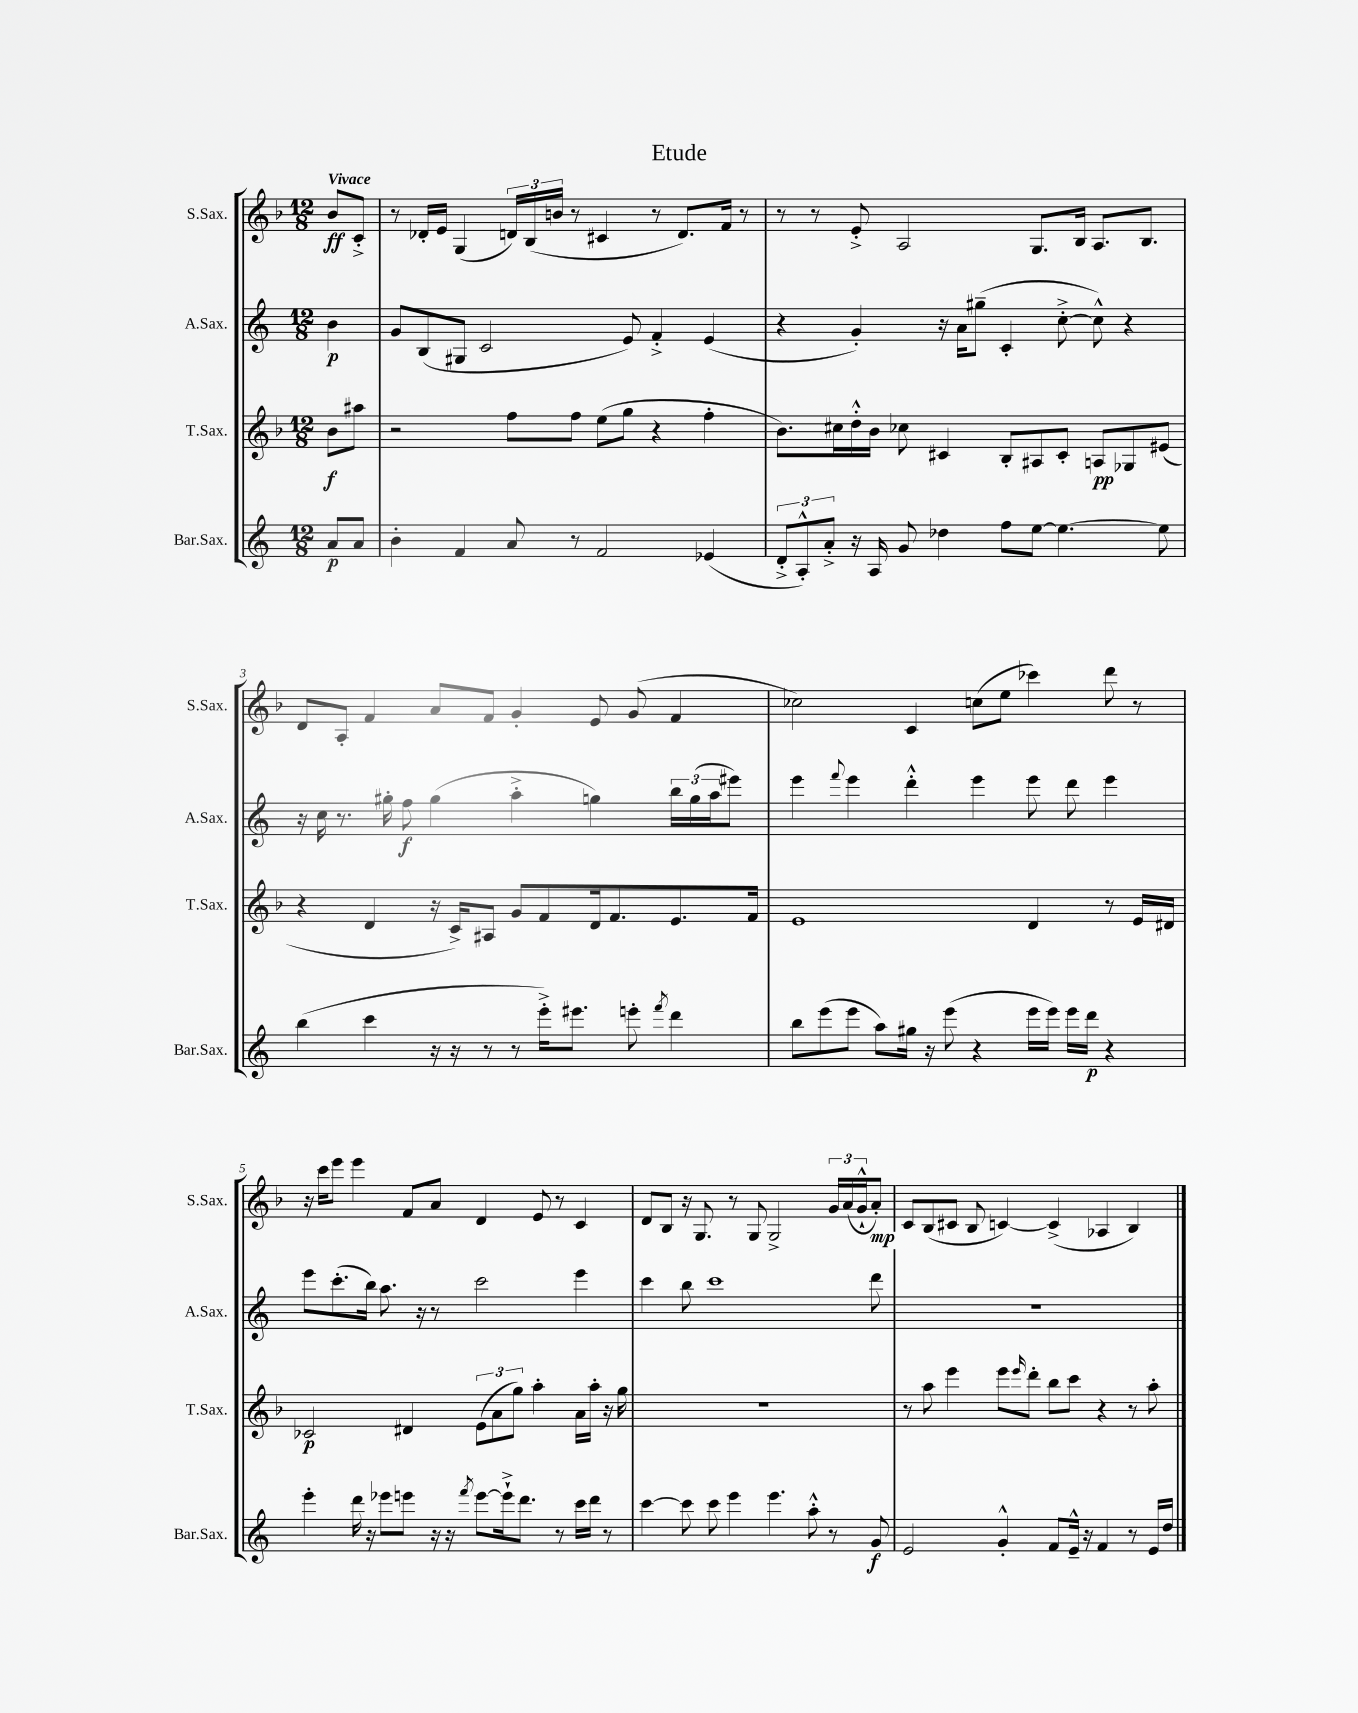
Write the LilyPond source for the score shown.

\header { title = "Etude" }
<<
\new StaffGroup <<
\new Staff = "s0" \with { instrumentName = "S.Sax." shortInstrumentName = "S.Sax." } {
    \clef treble \key f \major \numericTimeSignature \time 12/8 \partial 4 \tempo "Vivace"
    bes'8\ff c'8-.-> |
    r8 des'16-. e'16 g4( \tuplet 3/2 { d'16) bes16( b'16 } r8 cis'4 r8 d'8.) f'16 r8 |
    r8 r8 e'8-.-> a2 g8. bes16 a8. bes8. |
    d'8 a8-. f'4 a'8 f'8 g'4-. e'8 g'8( f'4 |
    ces''2) c'4 c''8( e''8 ces'''4) d'''8 r8 |
    r16 c'''16 e'''8 e'''4 f'8 a'8 d'4 e'8 r8 c'4 |
    d'8 bes8 r16 g8. r8 g8 g2-> \tuplet 3/2 { g'16 a'16( g'16-!-^ } a'8-.\mp) |
    c'8 bes8( cis'8 bes8 c'4~) c'4->( aes4 bes4) \bar "|." |
}
\new Staff = "s1" \with { instrumentName = "A.Sax." shortInstrumentName = "A.Sax." } {
    \clef treble \key c \major \numericTimeSignature \time 12/8 \partial 4
    b'4\p |
    g'8 b8( gis8 c'2 e'8) f'4-.-> e'4( |
    r4 g'4-.) r16 a'16 gis''8--( c'4-. c''8~-.-> c''8-^) r4 |
    r16 c''16 r8. gis''16-. f''8\f gis''4( a''4-.-> g''4) \tuplet 3/2 { b''16 g''16( a''16 } eis'''8) |
    e'''4 \appoggiatura { f'''8 } e'''4 d'''4-.-^ e'''4 e'''8 d'''8 e'''4 |
    e'''8 c'''8.-.( b''16) a''8. r16 r8 c'''2 e'''4 |
    c'''4 b''8 c'''1 d'''8 |
    R1. \bar "|." |
}
\new Staff = "s2" \with { instrumentName = "T.Sax." shortInstrumentName = "T.Sax." } {
    \clef treble \key f \major \numericTimeSignature \time 12/8 \partial 4
    bes'8\f ais''8 |
    r2 f''8 f''8 e''8( g''8 r4 f''4-. |
    bes'8.) cis''16 d''16-.-^ bes'16 ces''8 cis'4 bes8-. ais8 cis'8-. a8\pp ges8 eis'8( |
    r4 d'4 r16 c'16->) ais8 g'8 f'8 d'16 f'8. e'8. f'16 |
    e'1 d'4 r8 e'16 dis'16 |
    ces'2\p dis'4 \tuplet 3/2 { e'8( a'8 g''8) } a''4-. a'16 a''16-. r16 g''16 |
    R1. |
    r8 a''8 e'''4 e'''8 \grace { e'''16 } d'''8-. bes''8 c'''8 r4 r8 a''8-. \bar "|." |
}
\new Staff = "s3" \with { instrumentName = "Bar.Sax." shortInstrumentName = "Bar.Sax." } {
    \clef treble \key c \major \numericTimeSignature \time 12/8 \partial 4
    a'8\p a'8 |
    b'4-. f'4 a'8 r8 f'2 ees'4( |
    \tuplet 3/2 { d'8-.-> a8-.-^) a'8-.-> } r16 a16 g'8 des''4 f''8 e''8~ e''4.~ e''8 |
    b''4( c'''4 r16 r16 r8 r8 e'''16-.->) eis'''8. e'''8-. \acciaccatura { f'''8 } d'''4 |
    b''8 e'''8( e'''8 a''8) gis''16 r16 e'''8( r4 e'''16 e'''16) e'''16 d'''16\p r4 |
    e'''4-. d'''16 r16 ees'''8 e'''8 r16 r16 \acciaccatura { f'''8 } e'''8~ e'''16-!-> d'''8. r8 c'''16 d'''16 r8 |
    c'''4~ c'''8 c'''8 e'''4 e'''4. a''8-.-^ r8 g'8\f |
    e'2 g'4-.-^ f'8 e'16---^ r16 f'4 r8 e'16 d''16 \bar "|." |
}
>>
>>
